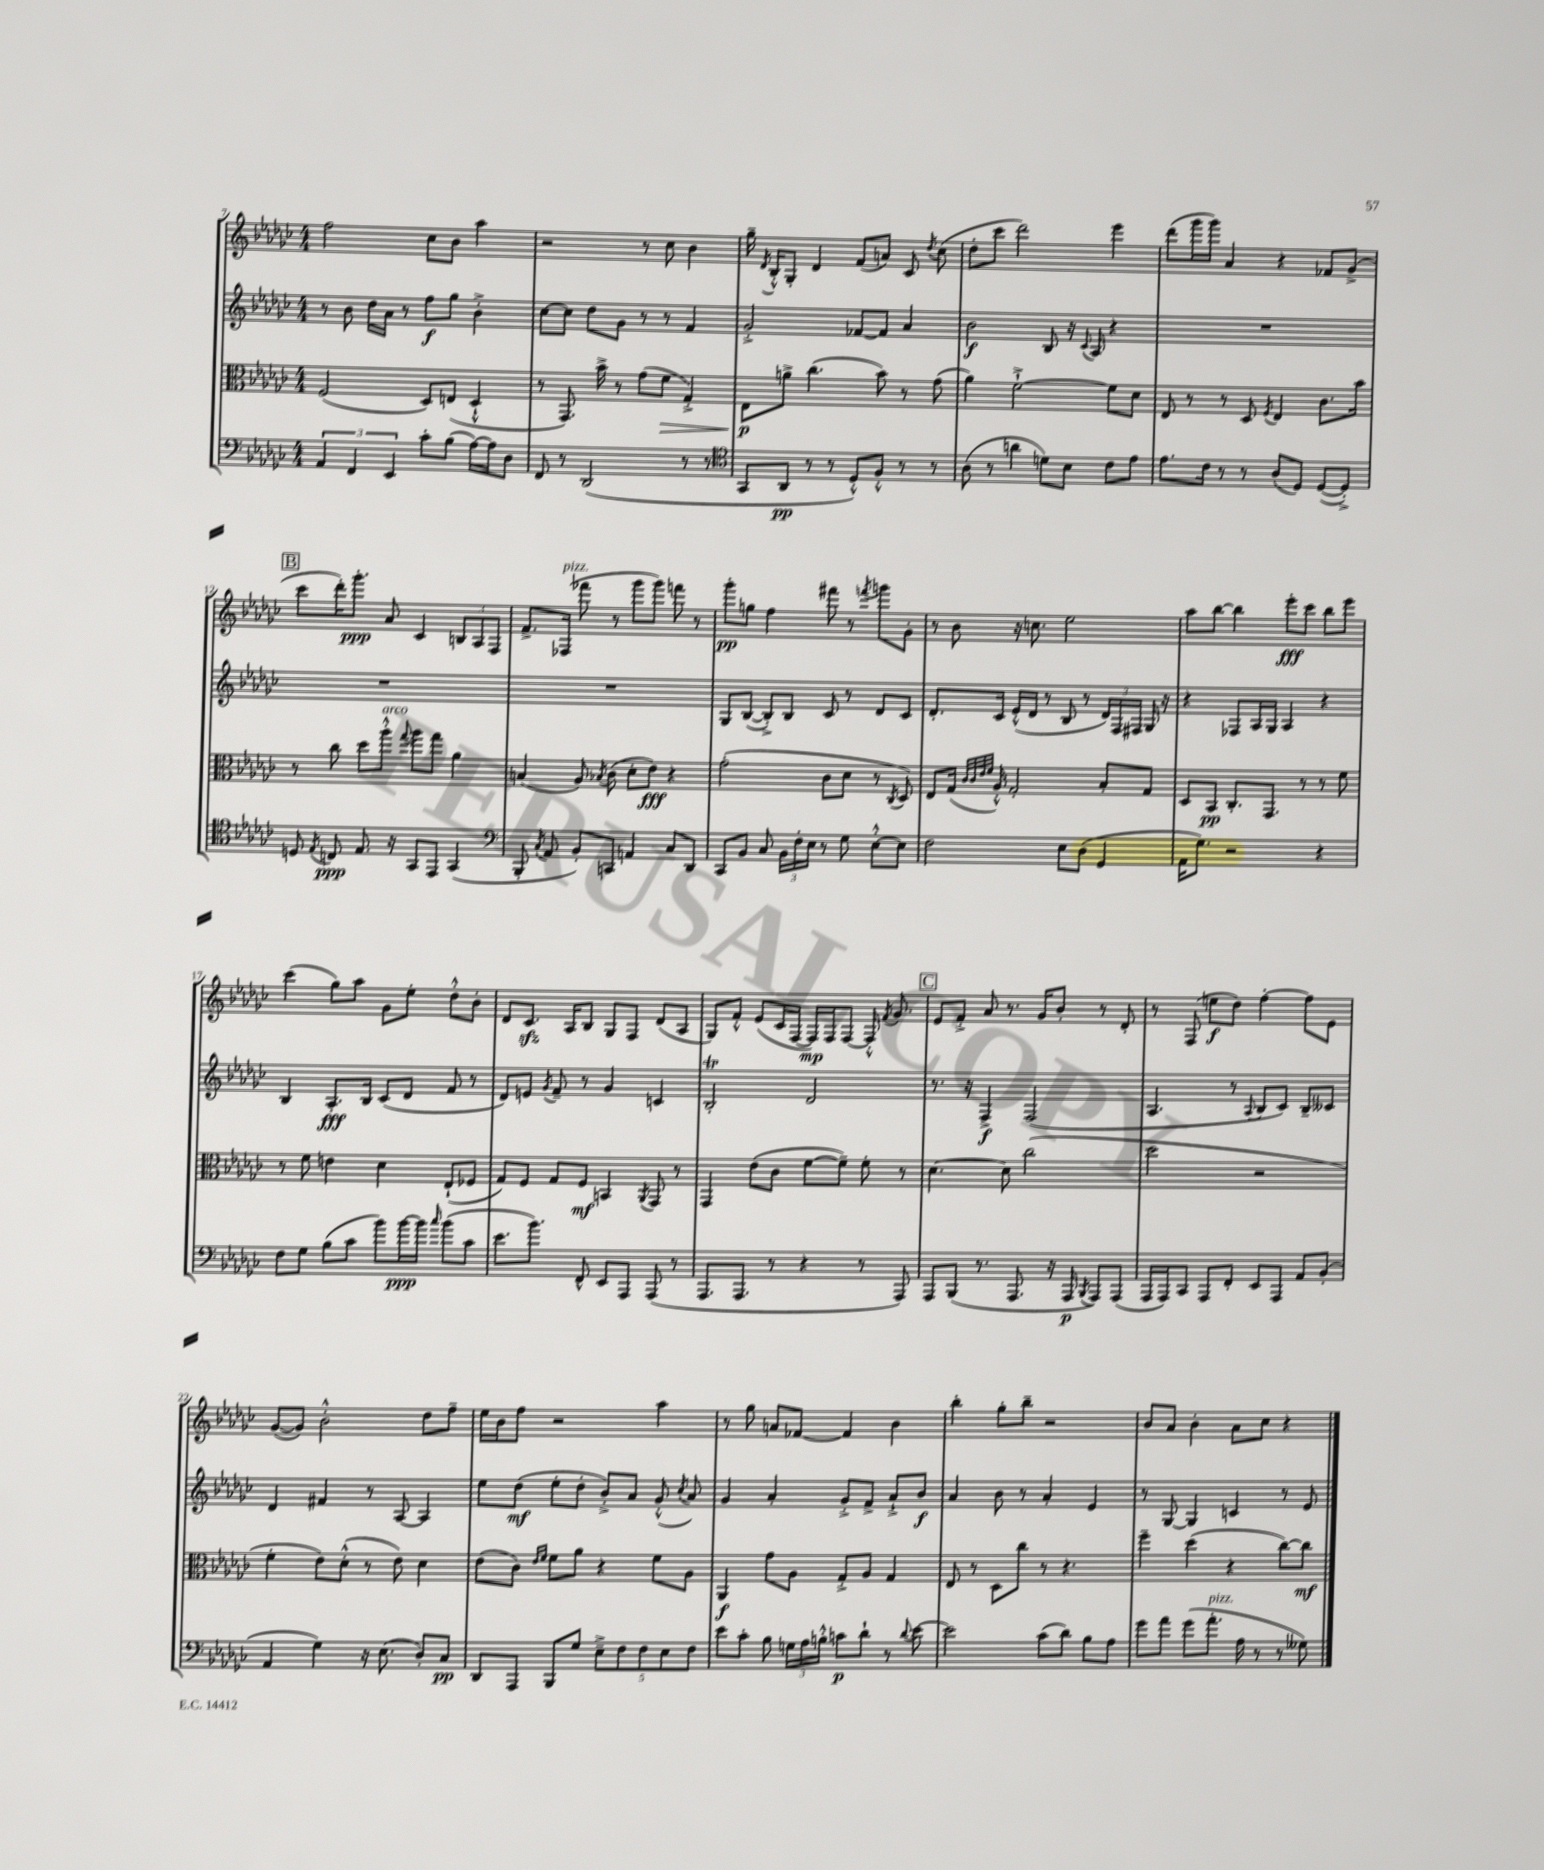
<<
\new StaffGroup <<
\new Staff = "s0" {
    \clef treble \key ges \major \numericTimeSignature \time 4/4
    \autoBeamOff f''2 ces''8[ bes'8] aes''4 |
    r2 r8 ces''8 bes'4 |
    ges''16-- \acciaccatura { des'8 } bes16[-.-^ ges8]-. des'4 f'8[( a'8]) ces'8 \acciaccatura { des''8 } ces''8( |
    des''8[-. ces'''8] des'''2) ees'''4 |
    des'''8[( ges'''16 ges'''16]) aes'4 r4 fes'8[ ges'8]->( |
    \mark \markup { \box "B" } ces'''8[ des'''16-.) ges'''8.]-.\ppp aes'8 ces'4 \tuplet 3/2 { b8[ aes8 f8] } |
    f'8.[-> fes16]^\markup { \italic "pizz." }( fes'''8 r8 ges'''8[ ges'''8]) f'''8 r8 |
    ges'''8[-.\pp g''8] f''4 fis'''8 r8 \acciaccatura { f'''8 } g'''8[ ges'8]-. |
    r8 bes'8 r16 c''8. ees''2 |
    aes''8[ bes''8]~ bes''4 ees'''8[-.\fff ces'''8] bes''8[ ees'''8] |
    ces'''4( ges''8[) aes''8] ges'8[ ees''8]-. des''8[-.-^ bes'8]-. |
    des'8[ ces'8.]\sfz aes16[ bes8] ges8[ f8] des'8[( aes8] |
    ges8[) f'8]-.-^ ees'8[( ces'16 f16]~ f16[\mp) f16 f8]~ f16-.-^ \acciaccatura { f'8 } ges'8. |
    \mark \markup { \box "C" } ees'8[ f'8]-.-> aes'8 r8. ges'16[ bes'8]-. r8 des'8-. |
    r8 f8( e''8[\f des''8]) f''4~-. f''8[ ees'8] |
    ges'8[~( ges'8]) bes'2-.-^ des''8[ f''8]-- |
    ees''16[ bes'16 f''8] r2 aes''4 |
    r8 ges''8 a'8[ fes'8]~ fes'4 bes'4 |
    bes''4-. ges''8[-. bes''8]-- r2 |
    bes'8[ aes'8] bes'4-. aes'8[ ces''8] r4 \bar "|." |
}
\new Staff = "s1" {
    \clef treble \key ges \major \numericTimeSignature \time 4/4
    \autoBeamOff r8 bes'8 des''16[ aes'16] r8 f''8[\f ges''8] bes'4-.-> |
    ces''8[~ ces''8] des''8[ ges'8] r8 r8 f'4 |
    ges'2-.-> fes'8[~ fes'8] aes'4 |
    bes'2\f bes8 r16 \appoggiatura { ces'8 } aes16 r4 |
    R1 |
    \mark \markup { \box "B" } R1 |
    R1 |
    ges8[ bes8]~( bes8[-.->) bes8] ces'8 r8 des'8[ ces'8] |
    des'8.[-. ces'16] ees'16[-.-^( des'16] r8 bes8 r8 \tuplet 3/2 { des'16[) f16 fis16] } ges16 r16 |
    r4 fes8[ aes16 ges16] aes4 r4 |
    bes4 aes8.[-.\fff bes16] ces'8[( des'8] f'8 r8 |
    des'8[) e'8] \acciaccatura { ges'8 } f'8-- r8 ges'4 c'4 |
    bes2-.\trill des'2 |
    \mark \markup { \box "C" } r8. r16 f4->\f f2( |
    aes4. r8 \appoggiatura { aes8 } bes8[ ces'8]) bes8[-- ceses'8] |
    des'4 fis'4 r8 aes8~ aes4 |
    ees''8[ des''8]\mf( ees''8[-. des''8]-. bes'8[-.->) aes'8] ges'8-.-^( \acciaccatura { ces''8 } aes'8) |
    ges'4 aes'4-. ges'8[-.-> f'8]-> aes'8[-!-> bes'8]\f |
    aes'4 bes'8 r8 aes'4-. ees'4 |
    r8 ges8~ ges4 c'4 r8 ees'8 \bar "|." |
}
\new Staff = "s2" {
    \clef alto \key ges \major \numericTimeSignature \time 4/4
    \autoBeamOff f2( des8[) e8]( des4-!-^ |
    r8 ges,8.) bes'16-> r8 ges'8[( f'8]\> ges4-.->) |
    ees8[\p\! a'8]-> ces''4.( bes'8) r8 ges'8( |
    aes'4) f'2~-!-> f'8[ des'8] |
    ees8 r8 r8 des8 \acciaccatura { f8 } ees4 ces'8.[ bes'16] |
    \mark \markup { \box "B" } r8 ces''8 des''8[ aes''8]-.-^^\markup { \italic "arco" } \appoggiatura { ges''8 } aes''8[ ges''8] aes'4 |
    b4( aes8) \acciaccatura { bes8 } ces'8( des'8[-. ees'8]\fff) r4 |
    ges'2-.( ces'8[ des'8] r8 \acciaccatura { ces8 } des8) |
    ees8[ ges16]( \grace { ces'32[ ces'32 ees'32 f'32] } aes16-.-^) ges2-. bes8[-. ges8] |
    des8[ bes,8]\pp ces8.[-. ges,8.] r8 r8 f'8 |
    r8 f'8 e'4 des'4 ees8[-!( fes8] |
    ges8[) f8] ges8[ f8]\mf b,4 \acciaccatura { aes,8 } ges,8 r8 |
    ges,4 ees'8[( ces'8] f'8[~ f'8]--) f'8-. r8 |
    \mark \markup { \box "C" } des'4.~ des'8 ces''2( |
    des''2 r2 |
    f'4-. ees'8[) des'8]-.-^( r8 ees'8) des'4 |
    ees'8[( ces'8]) \grace { ees'16[ f'16] } f'8[ aes'8] r4 f'8[ aes8] |
    aes,4\f ges'8[ aes8] ges8[-.-> aes8] ges4 |
    ees8 r8 des8[ ces''8] r8 r4. |
    f''4-- des''4( r4 ces''8[~) ces''8]\mf \bar "|." |
}
\new Staff = "s3" {
    \clef bass \key ges \major \numericTimeSignature \time 4/4
    \autoBeamOff \tuplet 3/2 { aes,4 f,4 ees,4 } ces'8[-. bes8]( aes16[~) aes16 des8] |
    f,8 r8 des,2( r8 r8 |
    \clef tenor ges,8[ aes,8]\pp r8 r8 des8[-.-^) f8]-.-^ r8 r8 |
    aes8( r8 a'4 d'8[) bes8] ces'8[ ees'8] |
    ees'8.[ ces'16] r8 r8 aes8[( des8]) des8[~( des8]-.->) |
    \mark \markup { \box "B" } d8 \acciaccatura { ees8 } c8\ppp ees8. r16 ges,8[ ees,8] ges,4( |
    \clef bass bes,,8-. \acciaccatura { ces8 } aes,8 bes,8[-.) c,8] a,4 ces8[ des,8] |
    ces,8[ bes,8] ces8 \tuplet 3/2 { bes,16[ f16-. ees16] } r8 ges8 ees8[~-.-^ ees8] |
    f2 ees8[ des8]( ges,4 |
    aes,16[ ges8.]) r2 r4 |
    f8[ ges8] bes8[( ces'8] bes'8[) bes'16~\ppp bes'16] \grace { ces''16 } bes'8[( ces'8] |
    ees'8.[ bes'8.]) f,8-^ ees,8[ aes,,8] aes,,8( r8 |
    aes,,8.[ aes,,8.] r8 r4 r8 aes,,8) |
    \mark \markup { \box "C" } aes,,8[ bes,,8]( r8. aes,,8. r16 aes,,16\p \acciaccatura { bes,,8 } aes,,8[) aes,,8]( |
    aes,,16[ aes,,16) ces,8] aes,,8[ f,8]-. ees,8[ aes,,8] aes,8[ bes,8]-.( |
    aes,4 ges4) r16 ees8.( des8[-.) ces8]\pp |
    des,8[ aes,,8] bes,,8[ ges8] \tuplet 5/4 { ees8[---> f8 f8 ees8 f8] } |
    ees'8[ ces'8]-. bes8 \tuplet 3/2 { g16[ aes16 b16]-.-^ } c'8[\p des'8]-! r8 \appoggiatura { des'8 } ees'8~ |
    ees'2 ces'8[( des'8]) bes8[ aes8] |
    ges'8[ aes'8] ges'8[( aes'8.]-.^\markup { \italic "pizz." } aes16 r8 r8 geses8) \bar "|." |
}
>>
>>
\layout { \context { \Score currentBarNumber = #7 } }
